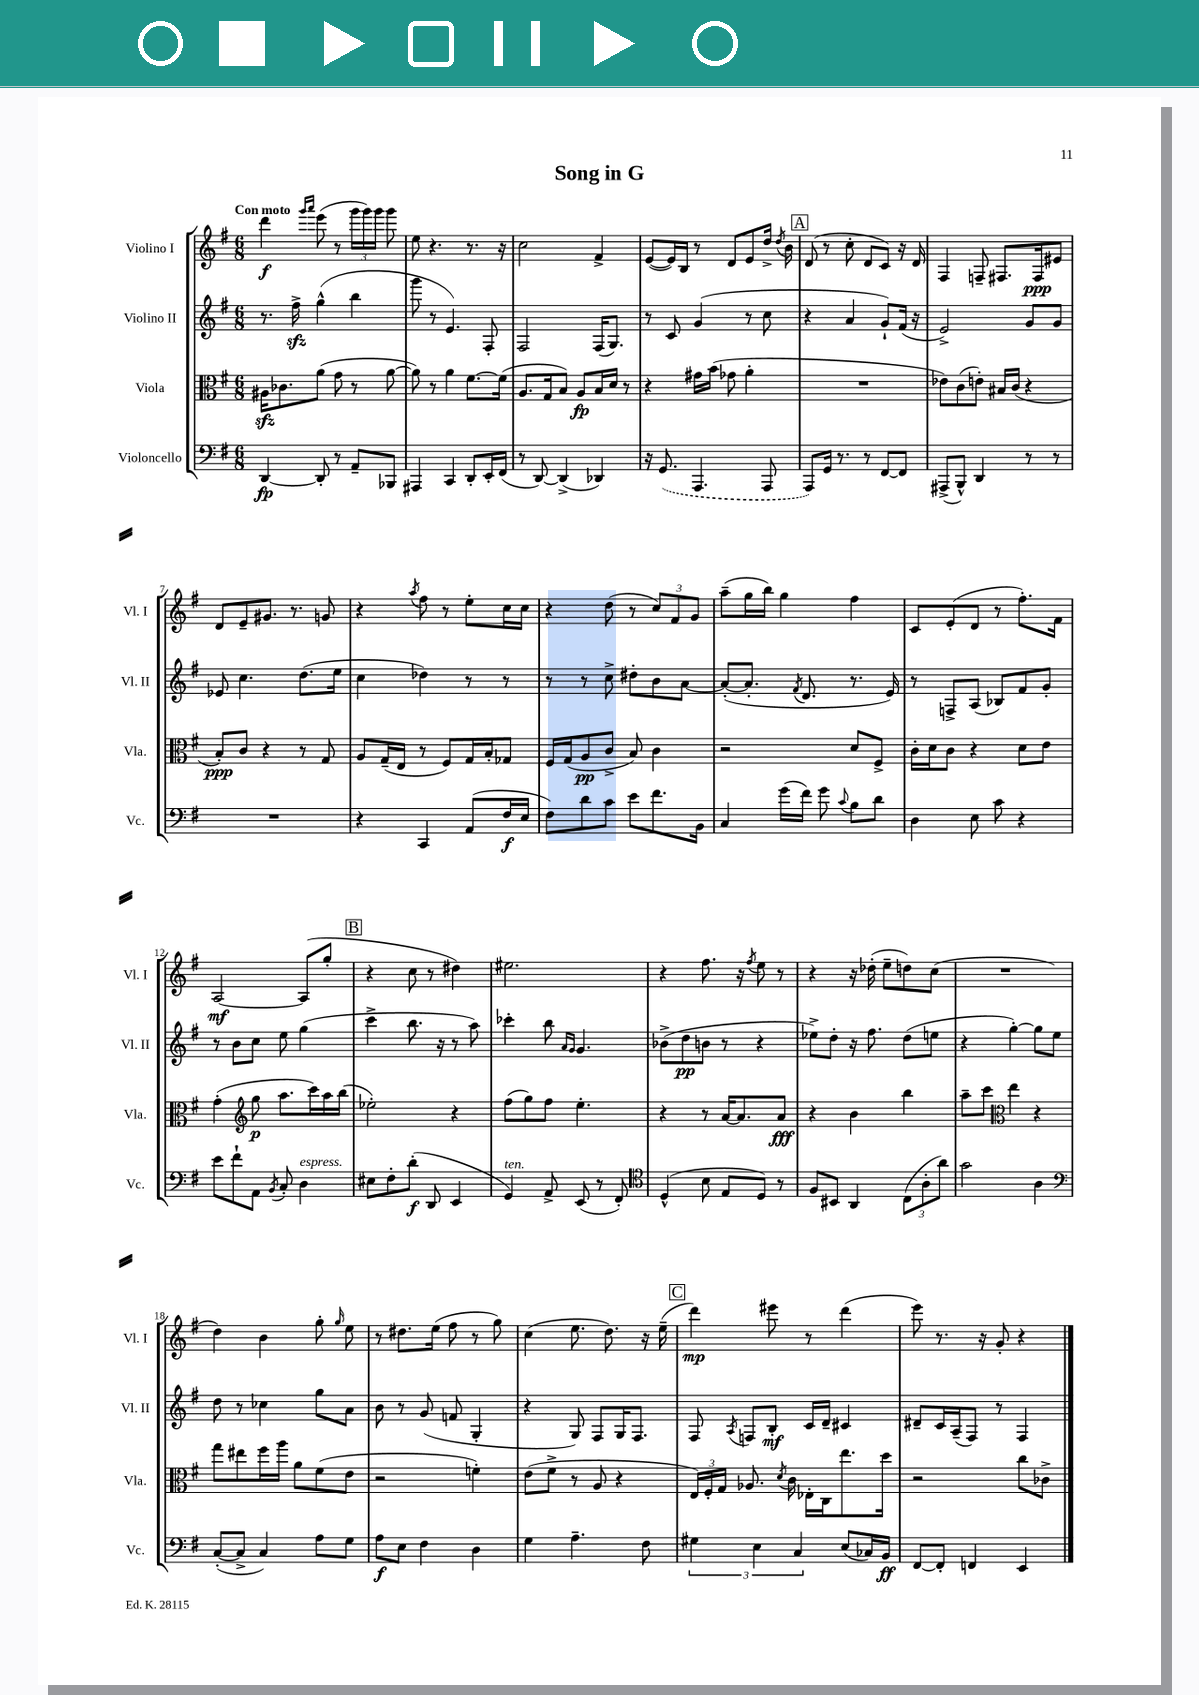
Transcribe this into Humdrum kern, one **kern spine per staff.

**kern	**dynam	**kern	**dynam	**kern	**dynam	**kern	**dynam
*part4	*part4	*part3	*part3	*part2	*part2	*part1	*part1
*staff4	*staff4	*staff3	*staff3	*staff2	*staff2	*staff1	*staff1
*I"Violoncello	*	*I"Viola	*	*I"Violino II	*	*I"Violino I	*
*I'Vc.	*	*I'Vla.	*	*I'Vl. II	*	*I'Vl. I	*
*clefF4	*	*clefC3	*	*clefG2	*	*clefG2	*
*k[f#]	*	*k[f#]	*	*k[f#]	*	*k[f#]	*
*M6/8	*	*M6/8	*	*M6/8	*	*M6/8	*
=1	=1	=1	=1	=1	=1	=1	=1
!	!	!	!	!	!	!LO:TX:a:B:t=Con moto	!
[4DD/	fp	16A#Xzz\KL	.	8.r	.	4ddd\	f
.	.	8.c-X\	.	.	.	.	.
.	.	.	.	16ff#zz^\	.	.	.
.	.	.	.	.	.	16qqggg/LL	.
.	.	.	.	.	.	16qqaaa/JJ	.
8DD'/]	.	(8a\J	.	(4gg^^\	.	(8eee\	.
8r	.	8g\	.	.	.	8r	.
8AA~/L	.	8r	.	4bb\	.	24ggg\LL	.
.	.	.	.	.	.	24ggg\)	.
.	.	.	.	.	.	24ggg\JJ	.
8BBB-X/J	.	[8a\	.	.	.	8ggg\	.
=2	=2	=2	=2	=2	=2	=2	=2
4AAA#X/	.	8a\])	.	8ggg\	.	8ee\	.
.	.	8r	.	8r	.	4.r	.
4CC/	.	4a\	.	4.e/)	.	.	.
8DD'/L	.	[8.f#\L	.	.	.	8.r	.
16EE'/L	.	.	.	8F#'/	.	.	.
(16FF#/JJ	.	(16f#\Jk]	.	.	.	16r	.
=3	=3	=3	=3	=3	=3	=3	=3
8r	.	8.A/L	.	2F#/	.	2cc\	.
[8DD/)	.	.	.	.	.	.	.
.	.	16G/k	.	.	.	.	.
(4DD^/]	.	8B/J)	.	.	.	.	.
.	.	8A/L	fp	.	.	.	.
4DD-X/)	.	16B/L	.	(16F#/KL	.	4f#^/	.
.	.	16d/JJ	.	8.G/J)	.	.	.
.	.	8r	.	.	.	.	.
=4	=4	=4	=4	=4	=4	=4	=4
16r	.	4r	.	8r	.	([8e/L	.
(8.GG/	.	.	.	.	.	.	.
.	.	.	.	8c/	.	16e/L])	.
.	.	.	.	.	.	16B/JJ	.
4.AAA/	.	16g#X\LL	.	(4g/	.	8r	.
.	.	(16b\JJ	.	.	.	.	.
.	.	8g-X\	.	.	.	8d/L	.
.	.	4a'\	.	8r	.	8e/	.
8AAA/	.	.	.	8cc\	.	16dd^/Jk	.
.	.	.	.	.	.	8qdd/	.
.	.	.	.	.	.	16b\	.
!!LO:REH:place=s1:t=A
=5	=5	=5	=5	=5	=5	=5	=5
8AAA/L)	.	2.r	.	4r	.	(8d/	.
16GG/Jk	.	.	.	.	.	8r	.
8.r	.	.	.	.	.	.	.
.	.	.	.	4a/	.	8cc'\	.
8r	.	.	.	.	.	8d/L	.
[8FF#/L	.	.	.	8g`/L)	.	8c/J)	.
8FF#/J]	.	.	.	(16f#/Jk	.	16r	.
.	.	.	.	16r	.	16d/	.
=6	=6	=6	=6	=6	=6	=6	=6
(8AAA#X^/L	.	8e-X\L)	.	2e^/)	.	4F#/	.
8BBB^^/J)	.	(8c\	.	.	.	.	.
4DD/	.	8en'\J)	.	.	.	8Fn~/	.
.	.	16B#X/LL	.	.	.	8.F#X/L	.
.	.	(16c/JJ	.	.	.	.	.
8r	.	4r	.	8g/L	.	.	.
.	.	.	.	.	.	16F#/k	ppp
8r	.	.	.	8g/J	.	8e#X/J	.
!!LO:LB:g=z
=7	=7	=7	=7	=7	=7	=7	=7
2.r	.	8B'/L)	ppp	8e-X/	.	8d/L	.
.	.	8c/J	.	4.cc\	.	8e~/	.
.	.	4r	.	.	.	8.g#X/J	.
.	.	.	.	.	.	8.r	.
.	.	8r	.	(8.dd\L	.	.	.
.	.	8G/	.	.	.	8gn/	.
.	.	.	.	16ee\Jk	.	.	.
=8	=8	=8	=8	=8	=8	=8	=8
4r	.	8A/L	.	4cc\	.	4r	.
.	.	(16G~/L	.	.	.	.	.
.	.	16E/JJ	.	.	.	.	.
.	.	.	.	.	.	8qaa/	.
4CC/	.	8r	.	4dd-X\)	.	8ff#\	.
.	.	8F#/L)	.	.	.	8r	.
(8AA/L	.	16G/L	.	8r	.	8ee'\L	.
.	.	16B'/J	.	.	.	.	.
16F#/L	f	8G-X/J	.	8r	.	16cc\L	.
16E/JJ	.	.	.	.	.	16cc\JJ	.
=9	=9	=9	=9	=9	=9	=9	=9
8F#\L)	.	16F#/LL	.	8r	.	4r	.
.	.	(16G/J	.	.	.	.	.
8d\	.	8A/	pp	8r	.	.	.
8c\J	.	8c^/J	.	8cc^\	.	(8dd\	.
8e\L	.	8B/)	.	8dd#X'\L	.	8r	.
8.f#\	.	4c\	.	8b\	.	12cc/L)	.
.	.	.	.	.	.	12f#/	.
.	.	.	.	[8a\J	.	.	.
.	.	.	.	.	.	12g/J	.
16BB\Jk	.	.	.	.	.	.	.
=10	=10	=10	=10	=10	=10	=10	=10
4C/	.	2r	.	(8a'/L_	.	(8aa~\L	.
.	.	.	.	8.a'/J]	.	16gg\L	.
.	.	.	.	.	.	16bb\JJ)	.
(16g\LL	.	.	.	.	.	4gg\	.
.	.	.	.	8qf#/	.	.	.
16f#\JJ)	.	.	.	8.d/	.	.	.
8g\	.	.	.	.	.	.	.
8qqc/	.	.	.	.	.	.	.
8B\L	.	8d/L	.	8.r	.	4ff#\	.
8d\J	.	8F#^/J	.	.	.	.	.
.	.	.	.	16e/)	.	.	.
=11	=11	=11	=11	=11	=11	=11	=11
4D\	.	16c'\LL	.	8r	.	8c/L	.
.	.	16d\J	.	.	.	.	.
.	.	8c\J	.	8Fn^/L	.	(8e'/	.
8E\	.	4r	.	(8A/J	.	8d/J	.
8c\	.	.	.	8B-X/L)	.	8r	.
4r	.	8d\L	.	8f#/	.	8.ff#'\L)	.
.	.	8e\J	.	8g'/J	.	.	.
.	.	.	.	.	.	16f#\Jk	.
!!LO:LB:g=z
=12	=12	=12	=12	=12	=12	=12	=12
8e\L	.	(4g'\	.	8r	.	[2A/	mf
8f#`\	.	.	.	8b\L	.	.	.
*	*	*clefG2	*	*	*	*	*
8AA\J	.	8gg\	p	8cc\J	.	.	.
8qBB/	.	.	.	.	.	.	.
8C'/	.	8.aa\L	.	8ee\	.	.	.
!LO:TX:a:i:t=espress.	!	!	!	!	!	!	!
4D\	.	.	.	(4gg\	.	(8A/L]	.
.	.	16ccc\L)	.	.	.	.	.
.	.	16aa\	.	.	.	8gg'/J	.
.	.	(16bb\JJ	.	.	.	.	.
!!LO:REH:place=s1:t=B
=13	=13	=13	=13	=13	=13	=13	=13
8E#X\L	.	2ee-X'\)	.	4ccc^\	.	4r	.
8F#'\	.	.	.	.	.	.	.
(8d'\J	f	.	.	8.bb\	.	8cc\	.
8DD/	.	.	.	.	.	8r	.
.	.	.	.	16r	.	.	.
4EE/	.	4r	.	8r	.	4dd#X\)	.
.	.	.	.	8aa\)	.	.	.
=14	=14	=14	=14	=14	=14	=14	=14
!LO:TX:a:i:t=ten.	!	!	!	!	!	!	!
4GG/)	.	(8ff#\L	.	4ccc-X'\	.	2.ee#X\	.
.	.	8gg\)	.	.	.	.	.
8AA^/	.	8ff#\J	.	8bb\	.	.	.
.	.	.	.	16qqa/LL	.	.	.
.	.	.	.	16qqg/JJ	.	.	.
(8EE/	.	4.ee'\	.	4.g/	.	.	.
8r	.	.	.	.	.	.	.
8FF#'/)	.	.	.	.	.	.	.
=15	=15	=15	=15	=15	=15	=15	=15
*clefC4	*	*	*	*	*	*	*
(4D^^/	.	4r	.	(8b-X^\L	.	4r	.
.	.	.	.	8dd\	pp	.	.
8B\	.	8r	.	8bn\J	.	8.ff#\	.
8E/L	.	[16a/KL	.	8r	.	.	.
.	.	8.a/]	.	.	.	16r	.
.	.	.	.	.	.	8qff#/	.
8D/J)	.	.	.	4r	.	8ee\	.
8r	.	8a/J	fff	.	.	8r	.
=16	=16	=16	=16	=16	=16	=16	=16
8F#/L	.	4r	.	8ee-X^\L)	.	4r	.
8BB#X/J	.	.	.	8dd'\J	.	.	.
4AA/	.	4b\	.	16r	.	16r	.
.	.	.	.	8.ff#\	.	(16dd-X'\	.
.	.	.	.	.	.	8ee~\L	.
(12C\L	.	4bb\	.	(8dd\L	.	8ddn\)	.
12A'\	.	.	.	.	.	.	.
.	.	.	.	8een\J	.	(8cc\J	.
12a\J)	.	.	.	.	.	.	.
=17	=17	=17	=17	=17	=17	=17	=17
2g\	.	8aa~\L	.	4r	.	2.r	.
.	.	8ccc\J	.	.	.	.	.
*	*	*clefC3	*	*	*	*	*
.	.	4ee\	.	[4gg'\)	.	.	.
4A\	.	4r	.	8gg\L]	.	.	.
.	.	.	.	8ee\J	.	.	.
!!LO:LB:g=z
=18	=18	=18	=18	=18	=18	=18	=18
*clefF4	*	*	*	*	*	*	*
([8C'/L	.	8gg\L	.	8dd\	.	4dd\)	.
8C^/J]	.	8ee#X\	.	8r	.	.	.
4C/)	.	16ff#\L	.	4cc-X\	.	4b\	.
.	.	16aa\JJ	.	.	.	.	.
.	.	8a\L	.	.	.	.	.
8A\L	.	(8f#\	.	8gg\L	.	8gg'\	.
.	.	.	.	.	.	16qqgg/	.
8G\J	.	8e\J	.	8a\J	.	8ee\	.
=19	=19	=19	=19	=19	=19	=19	=19
8A\L	f	2r	.	8b\	.	8r	.
8E\J	.	.	.	8r	.	8.dd#X\L	.
4F#\	.	.	.	(8g/	.	.	.
.	.	.	.	.	.	(16ee\Jk	.
.	.	.	.	8fn/	.	8ff#\	.
4D\	.	4fn'\)	.	4G'/	.	8r	.
.	.	.	.	.	.	8gg\)	.
=20	=20	=20	=20	=20	=20	=20	=20
4G\	.	(8e\L	.	4r	.	(4cc\	.
.	.	8f#^\J	.	.	.	.	.
4.A~\	.	8r	.	8G/)	.	8.ee\	.
.	.	8A/	.	8F#/L	.	.	.
.	.	.	.	.	.	8.dd\)	.
.	.	4r	.	16G/K	.	.	.
.	.	.	.	8.F#/J	.	.	.
8F#\	.	.	.	.	.	16r	.
.	.	.	.	.	.	(16ee~\	.
!!LO:REH:place=s1:t=C
=21	=21	=21	=21	=21	=21	=21	=21
6G#X\	.	24E/LL)	.	8F#/	.	4ddd\)	mp
.	.	24F#'/	.	.	.	.	.
.	.	24G/JJ	.	.	.	.	.
.	.	.	.	8qA/	.	.	.
.	.	8.A-X/	.	8Fn/L	.	.	.
6E\	.	.	.	.	.	.	.
.	.	.	.	8B'/J	mf	8eee#X\	.
.	.	8qd/	.	.	.	.	.
.	.	16c\	.	.	.	.	.
6C/	.	.	.	.	.	.	.
.	.	16E-X'\LL	.	16c/LL	.	8r	.
.	.	16C\J	.	16d~/JJ	.	.	.
(8E/L	.	8.ee\	.	4c#X/	.	(4ddd\	.
16C-X/L)	.	.	.	.	.	.	.
16BB/JJ	ff	16dd\Jk	.	.	.	.	.
=22	=22	=22	=22	=22	=22	=22	=22
[8FF#/L	.	2r	.	8d#X~/L	.	8eee\)	.
8FF#'/J]	.	.	.	16c/L	.	8.r	.
.	.	.	.	(16A~/J	.	.	.
4FFn/	.	.	.	8F#/J)	.	.	.
.	.	.	.	.	.	16r	.
.	.	.	.	8r	.	8g'/	.
4EE/	.	8cc\L	.	4F#/	.	4r	.
.	.	8c-X^\J	.	.	.	.	.
==	==	==	==	==	==	==	==
*-	*-	*-	*-	*-	*-	*-	*-
